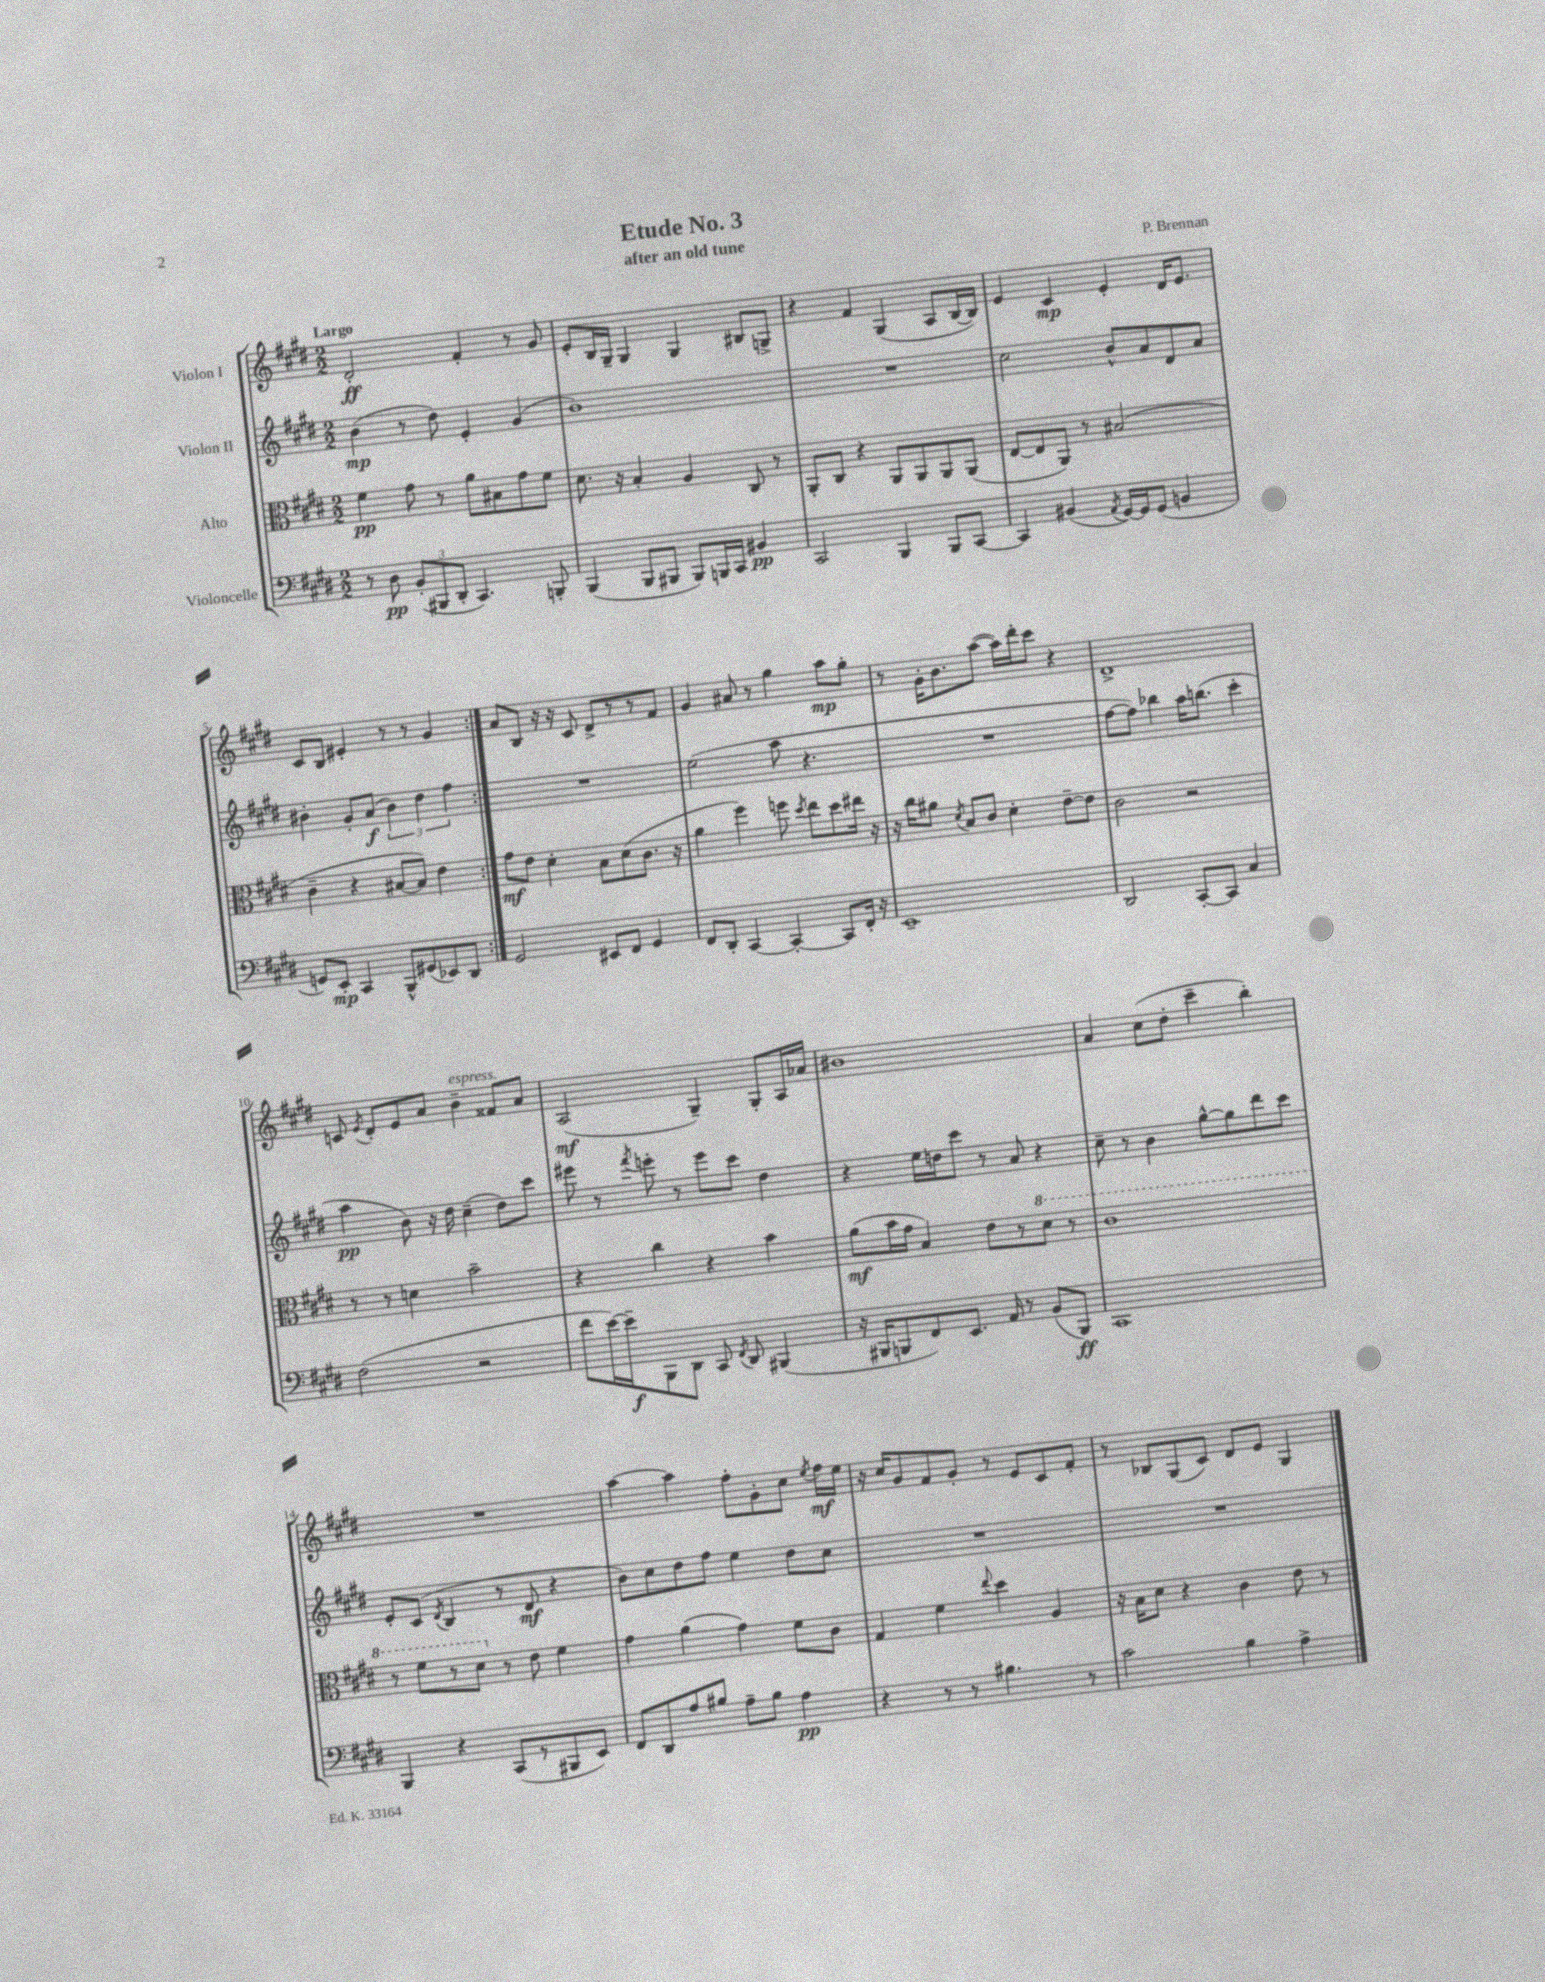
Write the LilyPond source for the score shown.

\header { title = "Etude No. 3" composer = "P. Brennan" subtitle = "after an old tune" }
<<
\new StaffGroup <<
\new Staff = "s0" \with { instrumentName = "Violon I" } {
    \clef treble \key e \major \numericTimeSignature \time 2/2 \tempo "Largo"
    \autoBeamOff \repeat volta 2 { dis'2-.\ff fis'4-. r8 gis'8 |
    e'8[-. b16 gis16]-- gis4 gis4 bis8[ g8]-> |
    r4 fis'4 gis4( a8[ b16~ b16]) |
    e'4 cis'4\mp e'4-. dis'16[ e'8.] |
    cis'8[ b8] eis'4-. r8 r8 gis'4 | }
    a'8[ b8] r16 r16 cis'8 dis'8[-> r8 r8 fis'8] |
    gis'4 ais'8 r8 gis''4 a''8[\mp gis''8]-. |
    r8 gis'16[-. b'8. a''8]~( a''16[) dis'''16-. cis'''8] r4 |
    dis'1-> |
    c'8 \acciaccatura { e'8 } dis'8[-. e'8 a'8] b'4--^\markup { \italic "espress." } fisis'8[ a'8] |
    a2\mf( gis4--) gis8[-. a16 aes'16] |
    bis'1 |
    a'4 cis''8[( dis''8]-. cis'''4-- b''4-.) |
    R1 |
    a''4~ a''4 fis''8[-. gis'8-. cis''8] \acciaccatura { e''8 } fis''16[\mf e''16] |
    r16 cis''16[ gis'8 fis'8 gis'8]-. r8 e'8[ cis'8 fis'8]-. |
    r8 bes8[ gis8( cis'8]) dis'8[ e'8] gis4 \bar "|." |
}
\new Staff = "s1" \with { instrumentName = "Violon II" } {
    \clef treble \key e \major \numericTimeSignature \time 2/2
    \autoBeamOff \repeat volta 2 { b'4\mp( r8 dis''8) e'4-. gis'4( |
    b'1) |
    R1 |
    cis''2 b'8[-^ a'8 dis'8 a'8] |
    bis'4-. gis'8[-. a'8]\f( \tuplet 3/2 { bis'4) dis''4 fis''4 } | }
    R1 |
    e''2( a''8 r4. |
    R1 |
    fis''8[~ fis''8]) bes''4 a''16[ b''8.]( cis'''4-. |
    a''4\pp b'8) r16 dis''16 cis''4--( dis''8[) cis'''8] |
    eis'''8 r8 \acciaccatura { fis'''8 } e'''8-. r8 e'''8[ cis'''8] dis''4 |
    r4 e''16[ d''16 cis'''8] r8 a'8 r4 |
    cis''8-- r8 b'4 gis''8[~-^ gis''8 dis'''8 cis'''8] |
    e'8[-. cis'8]( \acciaccatura { dis'8 } b4 r8 dis'8\mf r4 |
    b'8[) cis''8 dis''8 fis''8] e''4 dis''8[ cis''8] |
    R1 |
    R1 \bar "|." |
}
\new Staff = "s2" \with { instrumentName = "Alto" } {
    \clef alto \key e \major \numericTimeSignature \time 2/2
    \autoBeamOff \repeat volta 2 { fis'4\pp gis'8 r8 a'8[ bis8 gis'8 fis'8] |
    dis'8. r16 b4-. a4 cis8 r8 |
    a,8[-. cis8] r4 a,8[ a,8 a,8 a,8]( |
    e8[~ e8 a,8]) r8 bis2( |
    cis'4-- r4 bis8[~ bis8]) e'4 | }
    gis'8[\mf e'8] dis'4-. b8[ dis'8( cis'8.] r16 |
    a'4 fis''4) f''8 \acciaccatura { dis''8 } e''8[ dis''8 eis''16] r16 |
    r16 cis''16[ ais'8] \acciaccatura { dis'8 } b8[ cis'8] dis'4-. e'8[~-- e'8] |
    cis'2 r2 |
    r8 r8 d'4 b'2-- |
    r4 cis''4 r4 b'4 |
    a'8[\mf( b'16 gis'16] b4) e'8[ r8 \ottava #1 dis''8] r8 |
    cis''1 |
    r8 fis''8[ r8 dis''8] \ottava #0 r8 e'8 fis'4 |
    gis'4 a'4( gis'4) fis'8[ cis'8] |
    gis4 fis'4 \appoggiatura { e''8 } dis''4 a4 |
    r16 b16[ dis'8] r4 cis'4 e'8 r8 \bar "|." |
}
\new Staff = "s3" \with { instrumentName = "Violoncelle" } {
    \clef bass \key e \major \numericTimeSignature \time 2/2
    \autoBeamOff \repeat volta 2 { r8 dis8\pp \tuplet 3/2 { b,8[-.( bis,,8 dis,8]-. } cis,4.) b,,8-. |
    b,,4( b,,8[ bis,,8] bis,,8[) b,,16 cis,16] bis,4\pp |
    cis,2 b,,4 b,,8[ cis,8]~ |
    cis,4 bis,4( \acciaccatura { a,8 } gis,16[~) gis,16 gis,8]( b,4 |
    g,8[) e,8]-.\mp cis,4 b,,8[-^ gis,8( ees,8) dis,8] | }
    gis,2 eis,8[ fis,8] gis,4 |
    fis,8[ dis,8]-. cis,4~ cis,4~-. cis,8[ fis,16]-. r16 |
    e,1-- |
    dis,2 cis,8[~-. cis,8] cis4 |
    fis2( r2 |
    fis'8[ e'16~) e'16--\f b,,8 dis,8] cis,8 \acciaccatura { fis,8 } dis,8 bis,,4( |
    r16 bis,,16[ b,,8 fis,8) e,8.] a,16 r8 b,8[( b,,8]\ff) |
    cis,1 |
    b,,4 r4 cis,8[( r8 bis,,8 e,8]) |
    fis,8[ dis,8 a8 bis8] a8[-- bis8] a4\pp |
    r4 r8 r8 bis4. r8 |
    cis'2 b4 a4-> \bar "|." |
}
>>
>>
